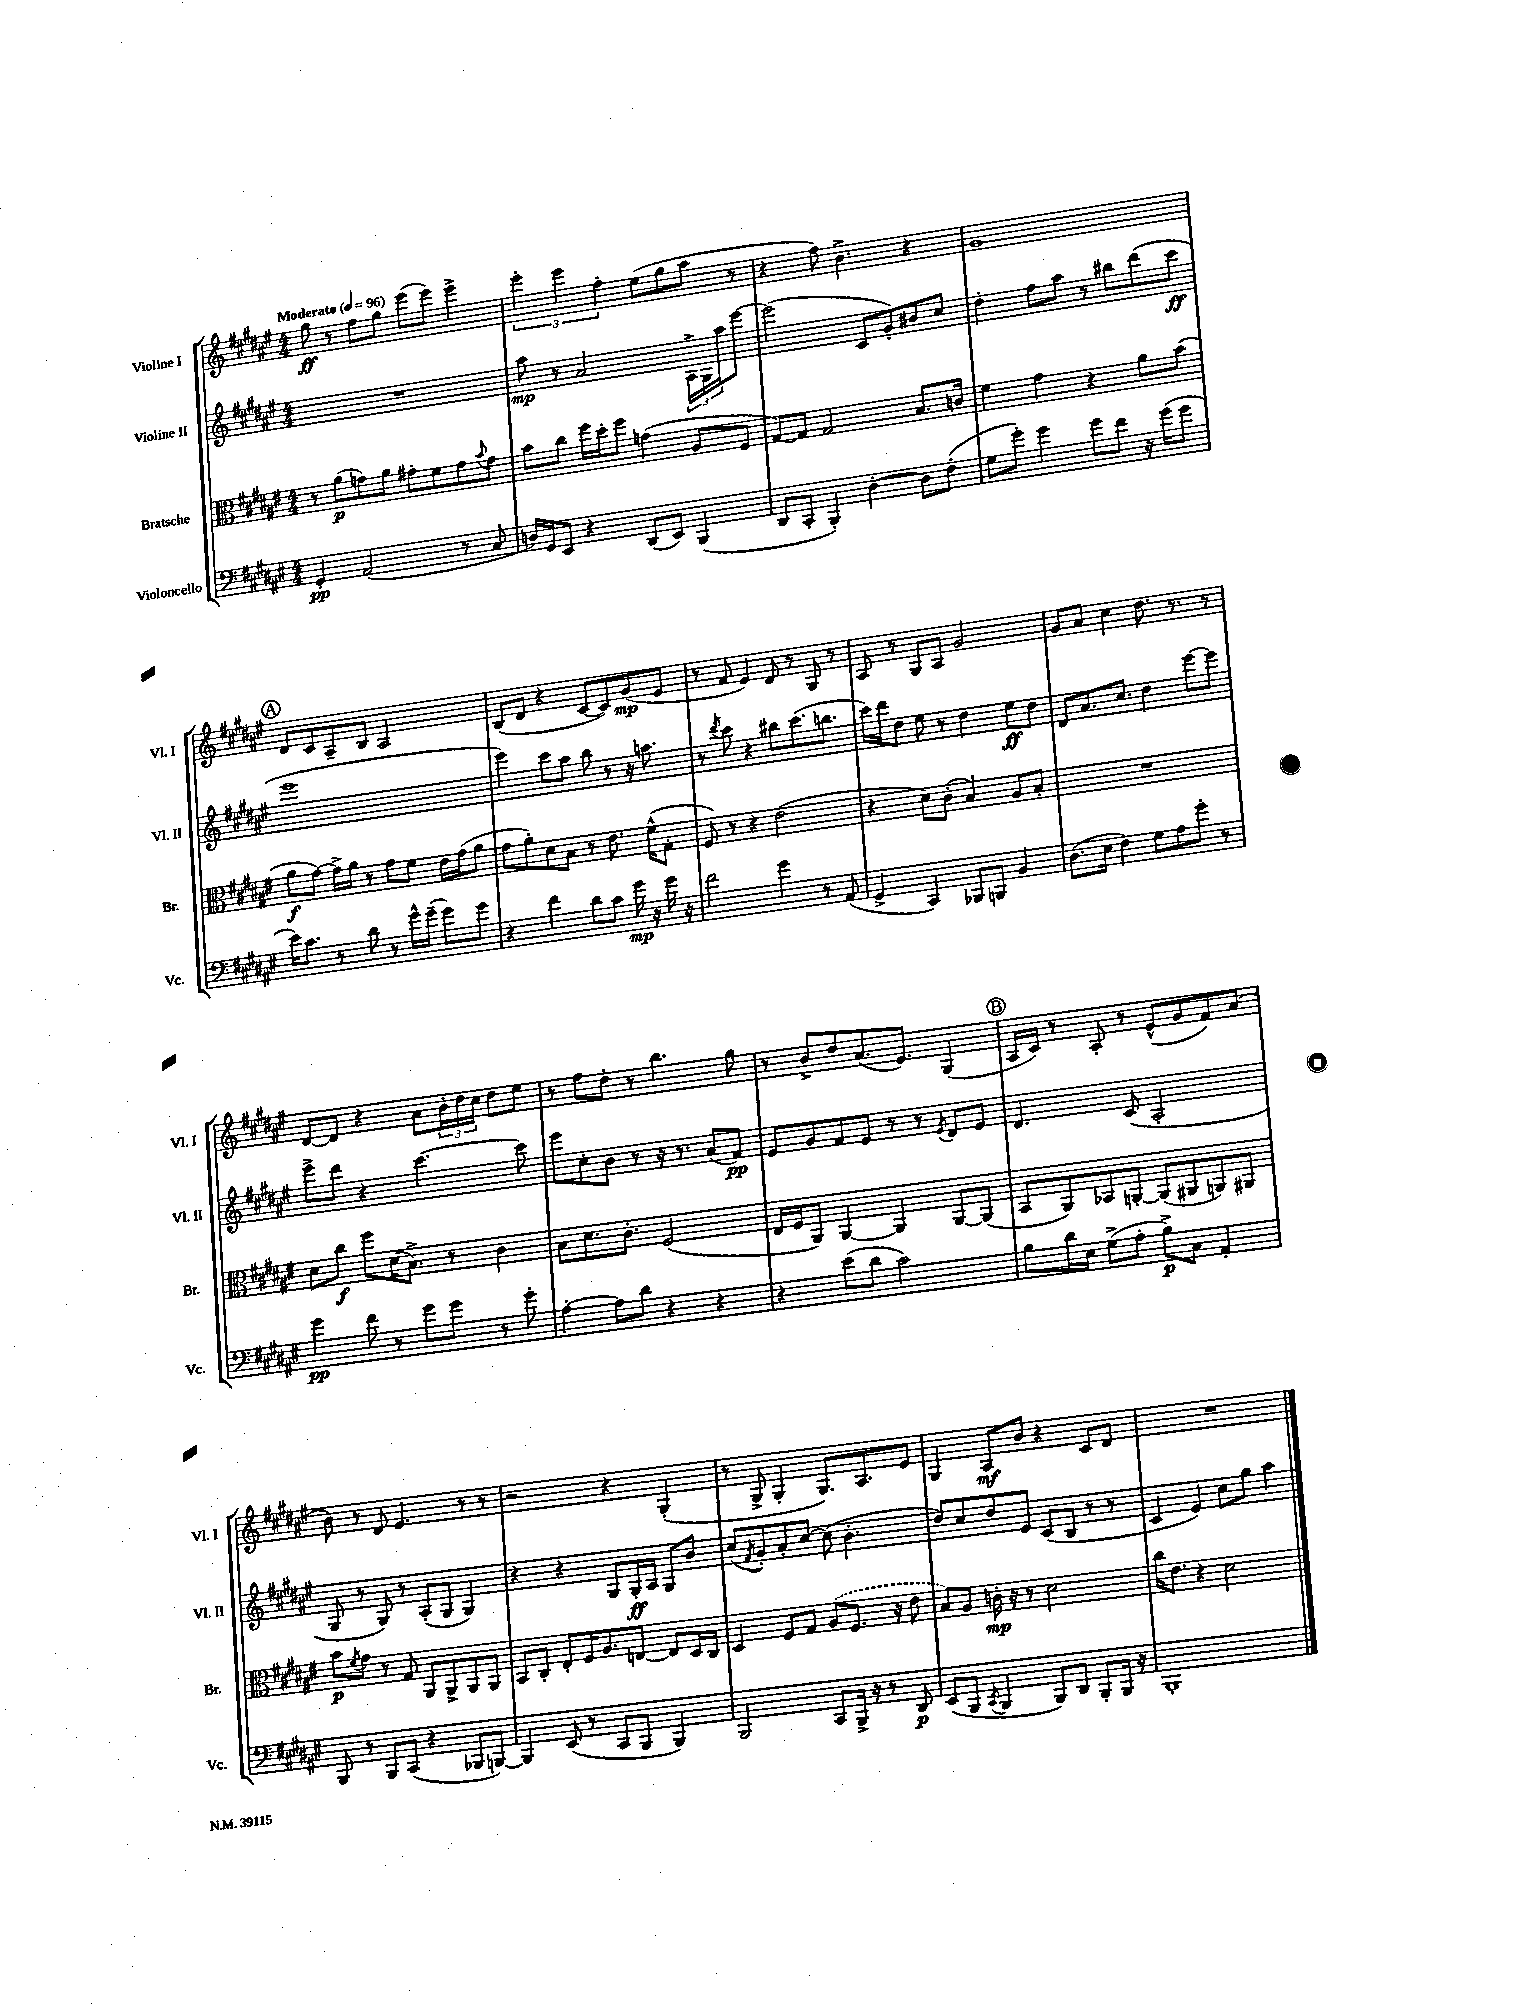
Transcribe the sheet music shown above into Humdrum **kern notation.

**kern	**kern	**kern	**kern
*staff4	*staff3	*staff2	*staff1
*clefF4	*clefC3	*clefG2	*clefG2
*k[f#c#g#d#a#e#]	*k[f#c#g#d#a#e#]	*k[f#c#g#d#a#e#]	*k[f#c#g#d#a#e#]
*M4/4	*M4/4	*M4/4	*M4/4
*MM96	*MM96	*MM96	*MM96
4GG#'	8r	1r	8gg#
.	(8a#	.	8r
(2AA#	8g)	.	8ff#
.	8a#	.	8gg#
.	8g#'	.	(8eee#
.	8f#	.	8eee#)
8r	8g#	.	4eee#^
.	8qqb	.	.
8C#	8g#	.	.
=	=	=	=
16D)	8b	8aa#	6eee#'
16GG#	.	.	.
8EE#	8cc#	8r	.
.	.	.	6eee#
4r	16ff#	2a#	.
.	16dd#'	.	.
.	.	.	6ff#'
.	8ff#	.	.
(8DD#	(4g	.	(8ee#
8EE#)	.	.	8gg#
(4BBB	8A#	24A#^	8aa#
.	.	24G#	.
.	.	24aa#	.
.	8F#	[8eee#	8r
=	=	=	=
8DD#	[8G#)	(2eee#]	4r
8CC#'	8G#]	.	.
4BBB')	2G#	.	8ff#)
.	.	.	4.b^
[4D#'	.	8c#	.
.	.	8g#')	.
8D#]	8.B	8b#	4r
(8F#'	.	8cc#	.
.	16c	.	.
=	=	=	=
8G#	4f#	4dd#'	1g#
8g#')	.	.	.
4g#	4g#	8ff#	.
.	.	8aa#	.
8g#	4r	8r	.
8f#	.	8bb#	.
16r	8a#	(8ddd#	.
(16g#	.	.	.
8g#	(8b	8ccc#	.
=	=	=	=
16e#)	8a#	1eee#	8d#
8.c#	.	.	.
.	[8g#)	.	8c#
8r	16g#^]	.	8A#~
.	16a#	.	.
8d#	8r	.	8B
8r	8g#	.	2A#
16g#^^	8f#	.	.
(16g#~	.	.	.
8g#)	16e#	.	.
.	(16g#	.	.
8g#	8a#	.	.
=	=	=	=
4r	8g#	4eee#)	(8B
.	8a#')	.	8d#
4f#	8d#	8ccc#	4r
.	8B	8aa#	.
8d#	8r	8bb	[8c#
8c#	8.e#	8r	8c#])
16g#	.	16r	(8g#
16r	(16f#^^	8.aa	.
16g#	8G#'	.	8e#
16r	.	.	.
=	=	=	=
2f#	8F#)	8r	8r
.	.	8qddd#	.
.	8r	8ccc#	8f#
.	4r	4r	4e#)
4g#	(2e#	8bb#	8d#
.	.	(8.ccc#	8r
8r	.	.	8G#
.	.	8.bb	.
(8AA#	.	.	8r
=	=	=	=
4GG#^	4r	16ccc#)	8A#
.	.	16ddd#	.
.	.	8dd#	8r
4CC#)	8d#)	8ee#	8G#
.	(8c#'	8r	8A#
8BBB-	4B)	4dd#	2g#
8BBB	.	.	.
4BB	8A#	8ee#	.
.	8B'	8dd#	.
=	=	=	=
(8.D#	1r	8d#	8g#
.	.	8.a#	8a#
16E#	.	.	.
4F#)	.	.	4cc#
.	.	8.cc#	.
8G#	.	4dd#	8.dd#
8A#	.	.	.
.	.	.	8.r
8g#'	.	[8eee#	.
8r	.	8eee#]	8r
=	=	=	=
4g#	8d#	8eee#^	[8d#
.	8cc#	8ddd#	8d#]
8f#	8ff#	4r	4r
8r	(16d#	.	.
.	8.B^)	.	.
8g#	.	[4.ccc#	8a#
8g#	8r	.	24b'
.	.	.	24dd#
.	.	.	24cc#
8r	4c#	.	8dd#
8g#'	.	8ccc#]	8ee#
=	=	=	=
[4A#'	8B	8eee#	8r
.	8.d#	8cc#'	8ff#
8A#]	.	8b	8dd#'
.	8.c#'	.	.
8d#	.	8r	8r
4r	(2F#	16r	4.bb
.	.	8.r	.
4r	.	(8a#	.
.	.	8f#)	8gg#
=	=	=	=
4r	16E#	8e#	8r
.	16F#	.	.
.	8AA#)	8g#	8b^
(8e#	[4AA#	8f#	8dd#
8d#	.	8e#	(8.a#
2c#)	4AA#]	8r	.
.	.	.	8.e#)
.	.	8r	.
.	.	8qe#	.
.	[8AA#	8d#	(4G#
.	(8AA#]	8e#	.
=	=	=	=
8B	8BB	4.d#	16A#
.	.	.	16c#)
16d#	8AA#)	.	8r
16E#	.	.	.
(8G#^	8BB-	.	8A#'
8A#'	[8AA'	(8c#	8r
8B^)	(8AA]	2A#'	(8e#^^
8C#	8AA#	.	8g#
4AA#'	8AA)	.	8f#)
.	8AA#	.	(8a#
=	=	=	=
8BBB	8b	8G#	8b)
.	8qf#	.	.
8r	8g#	8r	8r
8BBB	8r	8G#)	8d#
(8CC#	8G#	8r	4.e#
4r	8AA#	(8A#'	.
.	8AA#^	8G#	.
8BBB-	8AA#	4G#)	8r
[8BBB)	8AA#	.	8r
=	=	=	=
4BBB]	8BB	4r	2r
.	8C#'	.	.
(8EE#	8E#'	4r	.
8r	16F#	.	.
.	8.A#	.	.
8CC#	.	8G#	4r
8BBB	[8E	16G#'	.
.	.	16A#	.
4BBB)	8E]	8G#	(4G#'
.	16D#	8b	.
.	16C#	.	.
=	=	=	=
2BBB	4D#	(8cc#	8r
.	.	8qf#	.
.	.	8g#')	8G#^
.	8F#	8a#'	4G#'
.	8G#	[8cc#	.
8CC#	(8A#	(8cc#]	8.G#)
16BBB^	8.F#	4.b'	.
16r	.	.	8.A#
8r	.	.	.
.	16r	.	.
8DD#	8e#	.	8e#
=	=	=	=
(8EE#	8B)	8dd#)	4G#
8BBB	8A#	8cc#	.
8qCC#	.	.	.
4BBB	16c'	8dd#	8A#
.	16r	.	.
.	8r	8e#	8b
8BBB)	2d#	(8c#	4r
8DD#	.	8B	.
8BBB'	.	8r	8c#
16BBB	.	8r	8d#
16r	.	.	.
=	=	=	=
1BBB'	16cc#	4c#	1r
.	8.e#	.	.
.	4r	4e#)	.
.	2d#	8cc#	.
.	.	8gg#	.
.	.	4aa#	.
==	==	==	==
*-	*-	*-	*-
